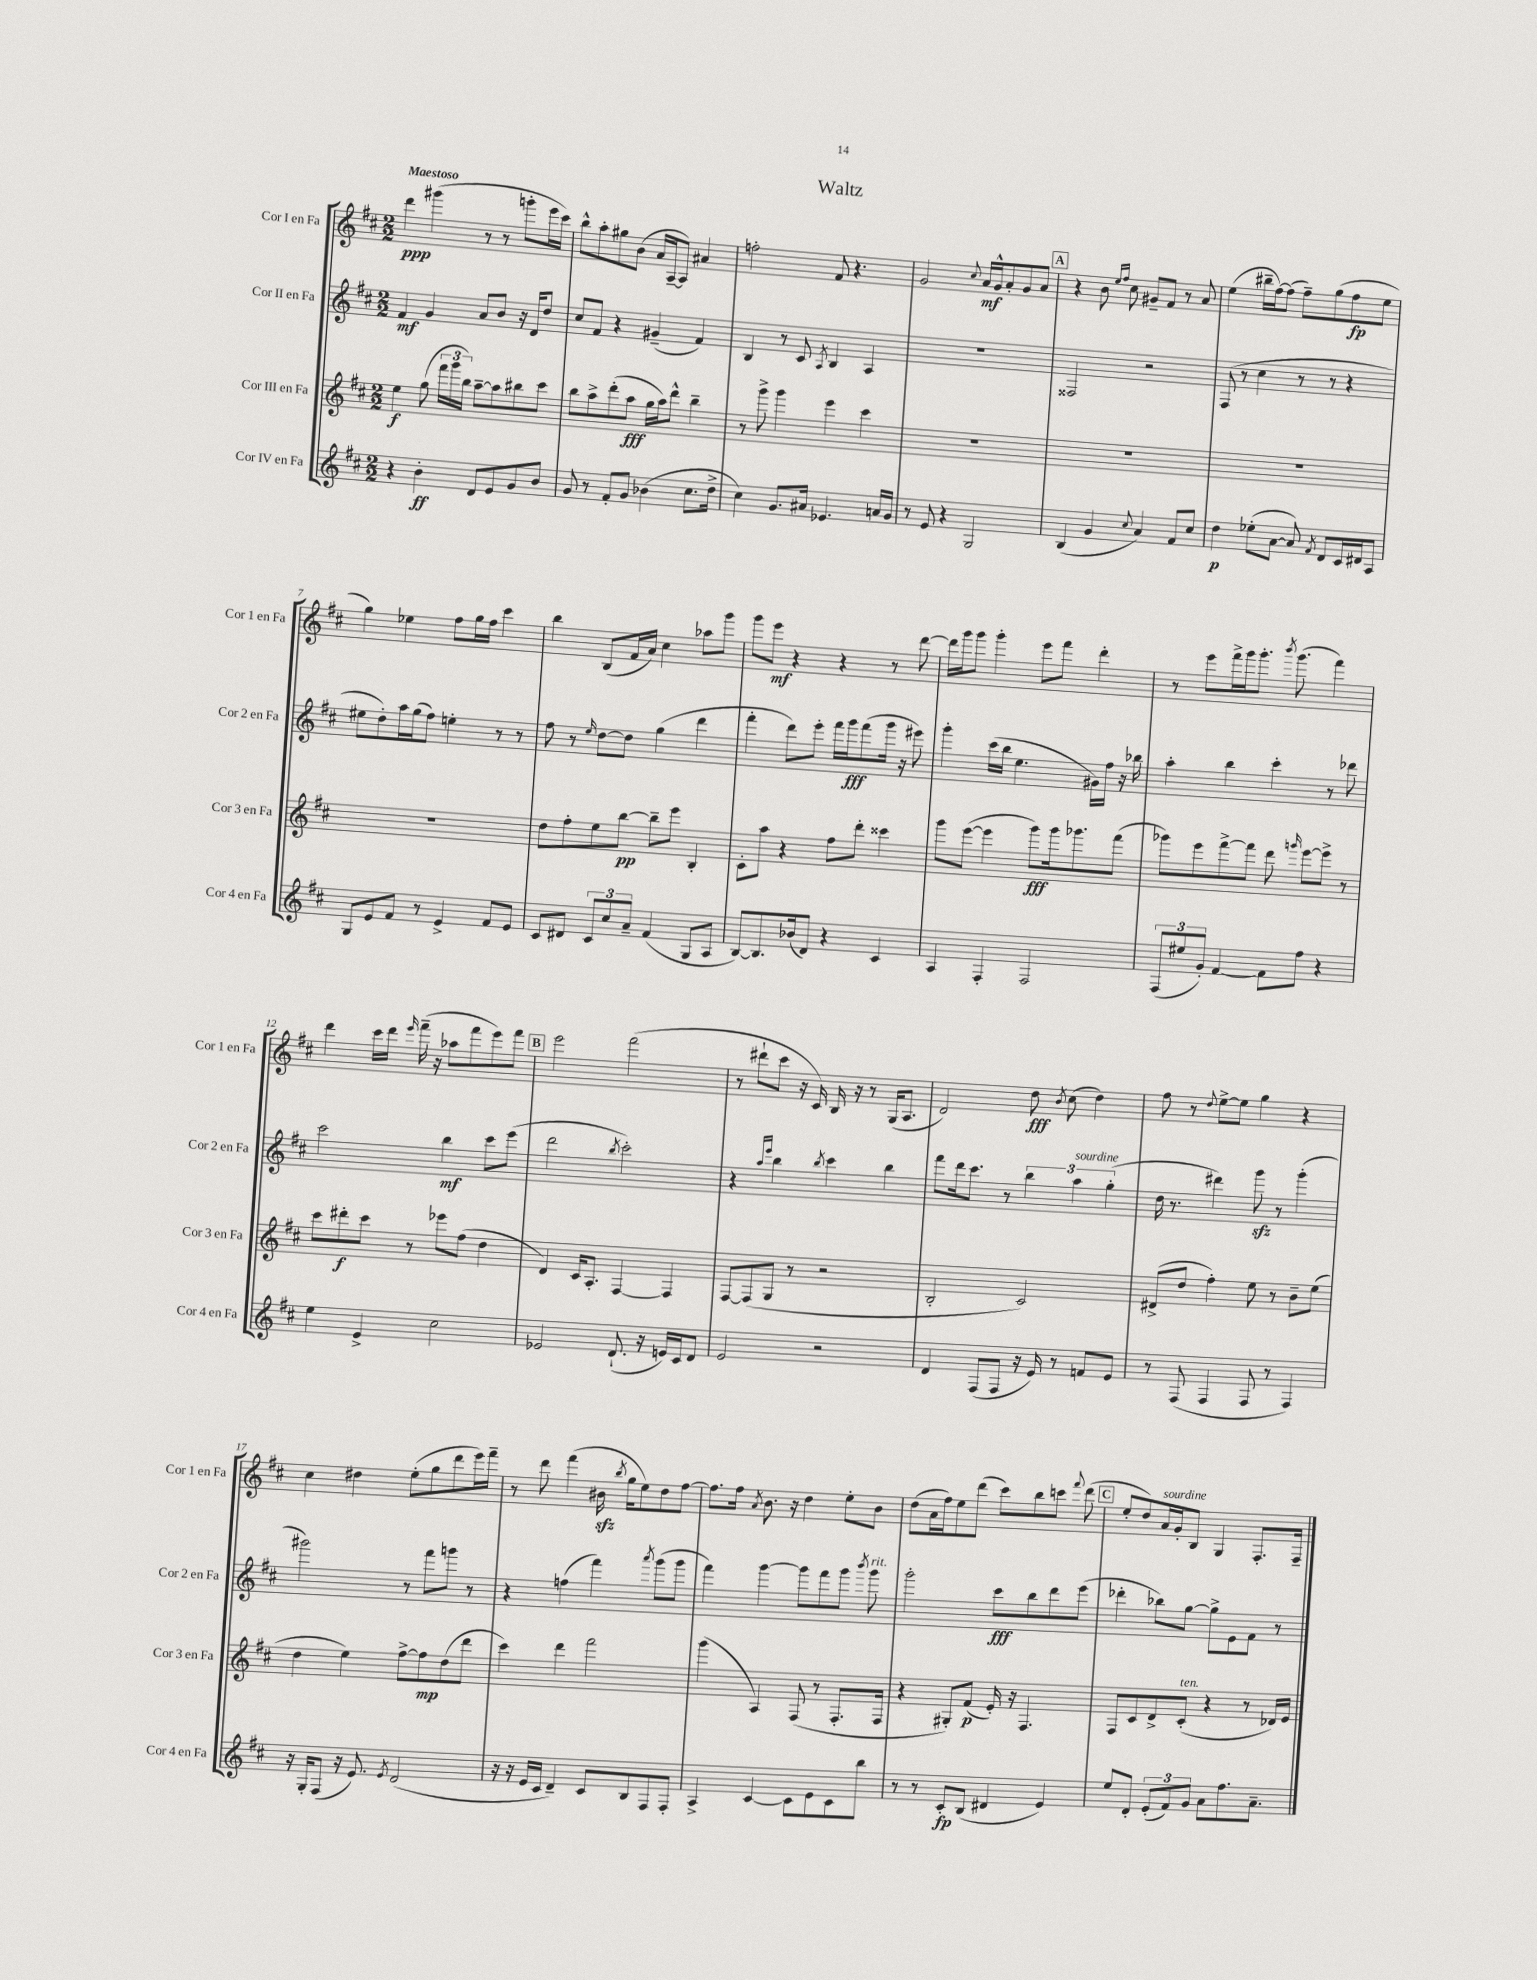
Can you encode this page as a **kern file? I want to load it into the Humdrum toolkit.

**kern	**kern	**kern	**kern
*staff4	*staff3	*staff2	*staff1
*clefG2	*clefG2	*clefG2	*clefG2
*k[f#c#]	*k[f#c#]	*k[f#c#]	*k[f#c#]
*M2/2	*M2/2	*M2/2	*M2/2
4r	4ee	4f#	4ddd
4b'	(8gg	4g	(4ggg#
.	24fff#	.	.
.	24ggg	.	.
.	24bb)	.	.
8d	[8aa~	8a	8r
8e	8aa]	8b	8r
8g	8bb#	16r	8ggg'
.	.	16d	.
8b	8ccc#	8dd	16eee
.	.	.	16ccc#)
=	=	=	=
8g	8bb	8cc#	8bb^^
8r	8aa^	8f#	8aa'
8f#'	(8ddd'	4r	8gg#
8g	8aa	.	(8b
(4b-	16gg	(4g#~	16a
.	16aa)	.	[16A~
.	8ddd^^	.	8A])
8.cc#	4bb~	4f#)	4a#
16dd^	.	.	.
=	=	=	=
4cc#)	8r	4B	2ff'
.	8ggg^	.	.
8.g	4ggg	8r	.
.	.	8c#	.
16a#	.	.	.
.	.	8qA	.
4.e-	4eee	4B	8f#
.	.	.	4.r
.	4ccc#	4A	.
16a	.	.	.
16g	.	.	.
=	=	=	=
8r	1r	1r	2g
8e	.	.	.
4r	.	.	.
.	.	.	8qqcc#
2G	.	.	16a
.	.	.	16g^^
.	.	.	8a'
.	.	.	8g
.	.	.	8a
=	=	=	=
(4B	1r	2F##	4r
4g	.	.	8b
.	.	.	16qqee
.	.	.	16qqff#
.	.	.	8cc#
8qqcc#	.	.	.
4a)	.	2r	8g#~
.	.	.	8f#
8f#	.	.	8r
8cc#	.	.	8a
=	=	=	=
4dd	1r	(8F#	(4ee
.	.	8r	.
(8ee-'	.	4cc#	16bb#~
.	.	.	[16ff#)
[8a	.	.	(8ff#]
8a])	.	8r	8ff#~)
8qf#	.	.	.
8d	.	8r	(8gg
16c#	.	4r	8ff#
16d#	.	.	.
8A	.	.	8ee
=	=	=	=
8G	1r	8ee#	4gg)
8e	.	8dd')	.
8f#	.	16aa	4ee-
.	.	(16gg	.
8r	.	8ff#)	.
4e^	.	4ee'	8ff#
.	.	.	16gg
.	.	.	16ff#
8f#	.	8r	4ccc#
8e	.	8r	.
=	=	=	=
8c#	8dd	8ff#	4bb
8d#	8ff#'	8r	.
.	.	16qqee	.
12c#	8ee	[8dd	(8B
12cc#	.	.	.
.	[8bb	8dd]	16f#
12a~	.	.	.
.	.	.	16a)
(4f#	8bb~]	(4gg	4cc#
.	8eee	.	.
8G	4B'	4ddd	8aa-
8A	.	.	8ggg
=	=	=	=
[8B)	8c#'	4fff#'	8ggg
8.B]	8aa	.	8eee
.	4r	8ddd)	4r
(16b-	.	.	.
8d)	.	8eee'	.
4r	8ff#	16fff#	4r
.	.	16ggg	.
.	8ddd'	(8fff#	.
4c#	4ccc##	16ggg	8r
.	.	16r	.
.	.	8eee#)	[8ddd
=	=	=	=
4A	8ggg	4ggg'	16ddd]
.	.	.	16ggg
.	([8eee	.	8ggg
4F#'	4eee]	(16ccc#	4ggg'
.	.	16bb	.
.	.	4.ee	.
2F#	8ggg)	.	8eee
.	16ggg	.	8fff#
.	8.ggg-	.	.
.	.	16g#)	4ddd'
.	.	16ff#	.
.	(8fff#	16r	.
.	.	16bb-	.
=	=	=	=
(12F#	8ggg-)	4aa'	8r
12ee#	.	.	.
.	8eee	.	8eee
12g')	.	.	.
[4f#	[8fff#^	4bb	16fff#^
.	.	.	16ggg
.	8fff#]	.	8.ggg'
8f#]	8ddd	4ccc#'	.
.	.	.	8qbbb
.	.	.	(8.ggg
.	16qqggg	.	.
8ff#	[8eee	.	.
4r	8eee^]	8r	4fff#)
.	8r	8ddd-	.
=	=	=	=
4ee	8ccc#	2ccc#	4ddd
.	8ddd#'	.	.
4e^	8ccc#	.	16ccc#
.	.	.	16ddd
.	.	.	16qqeee
.	8r	.	(16fff#~
.	.	.	16r
2cc#	8eee-	4bb	8aa-
.	(8ff#	.	8fff#
.	4dd	8ccc#	8eee)
.	.	(8eee	8fff#
=	=	=	=
2e-	4d)	2ddd	2eee
.	16c#	.	.
.	8.A'	.	.
.	.	8qbb	.
(8.d`	[4F#	2ccc#')	(2fff#
16r	.	.	.
16e)	4F#]	.	.
16c#	.	.	.
8d	.	.	.
=	=	=	=
2e	[8F#	4r	8r
.	(8F#]	.	8ddd#`
.	.	16qqaa	.
.	.	16qqeee	.
.	8G	4bb	8ccc#
.	8r	.	16r
.	.	.	16c#)
.	.	8qbb	.
2r	2r	4ccc#	16B
.	.	.	16r
.	.	.	8r
.	.	4bb	(16G
.	.	.	8.A
=	=	=	=
4d	2B'	8fff#	2d)
.	.	16ddd	.
.	.	8.ccc#	.
(8F#	.	.	.
8F#	.	8r	.
16r	2c#)	6bb	8dd
16e)	.	.	.
.	.	.	8qb
8r	.	.	(8cc#
.	.	6aa	.
8f	.	.	4dd)
.	.	(6gg'	.
8e	.	.	.
=	=	=	=
8r	(8d#^	16dd	8ff#
.	.	8.r	.
(8F#	8dd	.	8r
.	.	.	8qqdd
4F#	4ff#')	4ddd#)	[8ee^
.	.	.	8ee]
8F#	8ee	8ggg	4gg
8r	8r	8r	.
4F#)	8b~	(4ggg'	4r
.	(8ee	.	.
=	=	=	=
16r	4dd	2ggg#)	4cc#
16G'	.	.	.
(8F#	.	.	.
16r	4ee)	.	4dd#
8.e)	.	.	.
8qe	.	.	.
(2d	[8ff#^	8r	(8ee'
.	8ff#]	8fff#	8gg
.	(8dd	8ggg	8ddd
.	8ddd	8r	16eee)
.	.	.	16fff#~
=	=	=	=
16r	4ccc#)	4r	8r
16r	.	.	.
16e	.	.	8ddd
16c#	.	.	.
4d~)	4ddd	(4ff	(4fff#
8c#	2fff#	4fff#)	16b#
.	.	.	8qbb
.	.	.	16gg
8B	.	.	8ee)
.	.	8qaaa	.
8F#	.	(8ggg	8dd
8F#'	.	8ggg	[8ff#
=	=	=	=
4A^	(4ggg	4fff#)	8.ff#]
.	.	.	16ff#
.	.	.	8qa
[4c#	4A)	[4ggg	8.b
.	.	.	16r
8c#]	(8F#	8ggg]	4dd
8e	8r	8fff#	.
8c#	8.F#'	8ggg	8ee'
.	.	8qbbb	.
8bb	.	8ggg	8b
.	16F#	.	.
=	=	=	=
8r	4r	2ggg'	(8dd
8r	.	.	16a
.	.	.	16ff#)
8c#'	8G#')	.	8ee
(8B	(8f#	.	(8ddd
4d#	16e')	8ccc#	8ccc#)
.	16r	.	.
.	4.F#	8bb	8bb
4e)	.	8ddd	8ccc
.	.	.	8qqfff#
.	.	(8eee	(8ddd
=	=	=	=
8ee	8F#	4ddd-'	8ee'
8d'	8c#	.	8dd)
(12e'	8d^	8bb-)	16a
.	.	.	16g'
12f#)	.	.	.
.	(8c#'	[8gg	8B
12g	.	.	.
8a	4r	8gg^]	4G
8.ff#	.	8e	.
.	8r	8f#	8.F#'
8.a~	.	.	.
.	16d-)	8r	.
.	16e	.	16F#~
==	==	==	==
*-	*-	*-	*-
